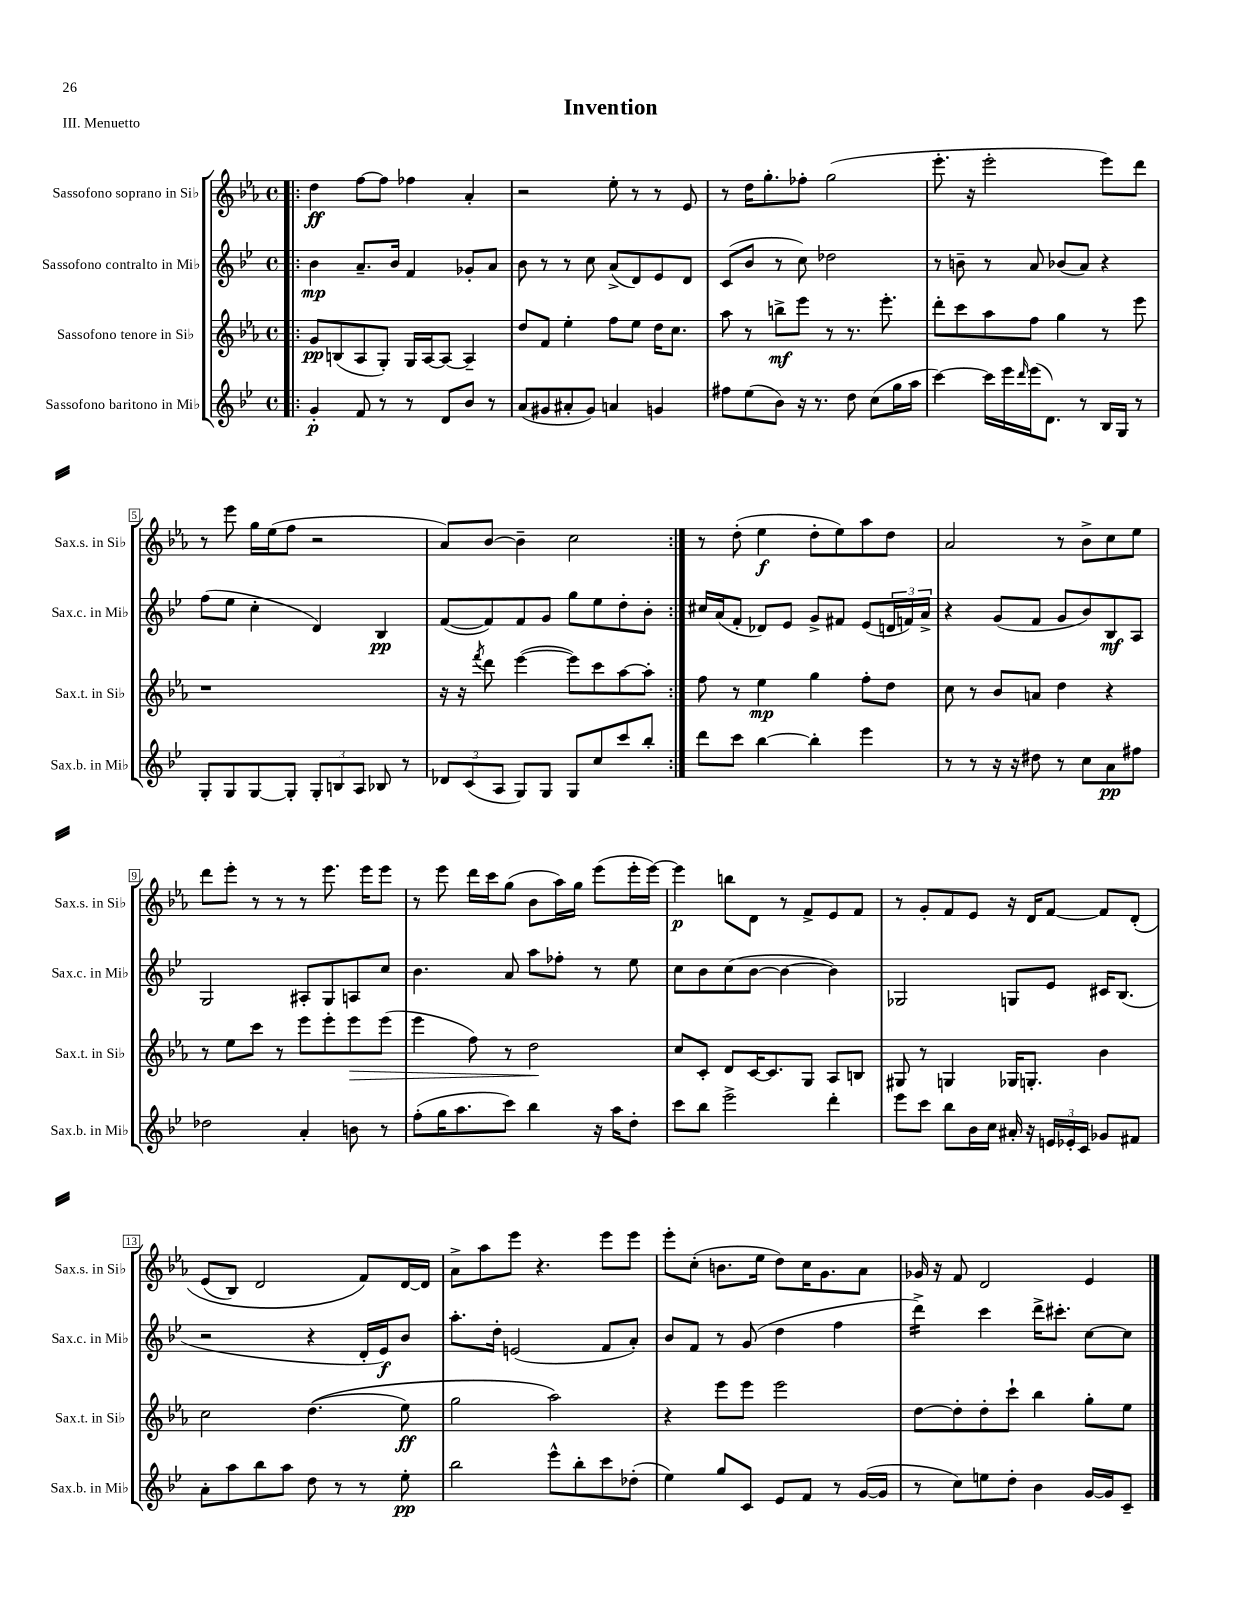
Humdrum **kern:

**kern	**kern	**kern	**kern
*staff4	*staff3	*staff2	*staff1
*clefG2	*clefG2	*clefG2	*clefG2
*k[b-e-]	*k[b-e-a-]	*k[b-e-]	*k[b-e-a-]
*M4/4	*M4/4	*M4/4	*M4/4
*met(c)	*met(c)	*met(c)	*met(c)
=!|:	=!|:	=!|:	=!|:
4g'/	8g/L	4b-\	4dd\
.	(8B/	.	.
8f/	8A-/	8.a~/L	[8ff\L
8r	8G'/J)	.	8ff\]J
.	.	16b-/Jk	.
8r	16G/LL	4f/	4ff-\
.	[16A-/J	.	.
8d/L	8A-/_J	.	.
8b-/J	4A-~/]	8g-'/L	4a-'/
8r	.	8a/J	.
=	=	=	=
(8a/L	8dd/L	8b-\	2r
8g#/	8f/J	8r	.
8a#'/	4ee-'\	8r	.
8g#/J)	.	8cc\	.
4a/	8ff\L	(8a^/L	8ee-'\
.	8ee-\J	8d/)	8r
4g/	16dd\LK	8e-/	8r
.	8.cc\J	.	.
.	.	8d/J	8e-/
=	=	=	=
8ff#\L	8aa-\	(8c/L	8r
(8ee-\	8r	8b-/J	16dd\LK
.	.	.	8.gg'\
8b-\J)	8bb^\L	8r	.
16r	8eee-\J	8cc\)	8ff-'\J
8.r	.	.	.
.	8r	2dd-\	(2gg\
8dd\	8.r	.	.
(8cc\L	.	.	.
.	8.eee-'\	.	.
16gg\L	.	.	.
16aa\JJ	.	.	.
=	=	=	=
[4ccc\)	8ddd'\L	8r	8.eee-'\
.	8ccc\	8b~\	.
.	.	.	16r
16ccc\]LL	8aa-\	8r	2eee-'\
16eee-\	.	.	.
16qqddd/	.	.	.
(16eee-\J	8ff\J	8a/	.
8.d\J)	.	.	.
.	4gg\	(8b-/L	.
8r	.	8a/J)	.
16B-/LL	8r	4r	8eee-\L)
16G/JJ	.	.	.
8r	8eee-\	.	8ddd\J
=	=	=	=
8G'/L	1r	(8ff\L	8r
8G/	.	8ee-\J	8eee-\
[8G/	.	4cc'\	16gg\LL
.	.	.	(16ee-\J
8G'/]J	.	.	8ff\J
12G'/L	.	4d/)	2r
12B/	.	.	.
12A/J	.	.	.
8B-/	.	4B-/	.
8r	.	.	.
=	=	=	=
12d-/L	16r	([8f/L	8a-/L)
.	16r	.	.
(12c/	.	.	.
.	8qfff/	.	.
.	8ddd\	8f/])	[8b-/J
12A/J	.	.	.
8G/L)	([4eee-\	8f/	4b-~\]
8G/J	.	8g/J	.
8G/L	8eee-\]L)	8gg\L	2cc\
8cc/	8ccc\	8ee-\	.
8ccc/	[8aa-\	8dd'\	.
8bb-'/J	8aa-'\]J	8b-'\J	.
=:|!	=:|!	=:|!	=:|!
8ddd\L	8ff\	16cc#/LL	8r
.	.	(16a/J	.
8ccc\J	8r	8f'/J	(8dd'\
[4bb-\	4ee-\	8d-/L)	4ee-\
.	.	8e-/J	.
4bb-'\]	4gg\	8g^/L	8dd'\L
.	.	8f#/J	8ee-\)
4eee-\	8ff'\L	(8e-/L	8aa-\
.	8dd\J	24d/L	8dd\J
.	.	24f/)	.
.	.	24a^/JJ	.
=	=	=	=
8r	8cc\	4r	2a-/
8r	8r	.	.
16r	8b-/L	(8g/L	.
16r	.	.	.
8dd#\	8a/J	8f/J	.
8r	4dd\	8g/L	8r
8cc\L	.	8b-/)	8b-^\L
8a\	4r	8B-/	8cc\
8ff#\J	.	8A/J	8ee-\J
=	=	=	=
2dd-\	8r	2G/	8ddd\L
.	8ee-\L	.	8eee-'\J
.	8ccc\J	.	8r
.	8r	.	8r
4a'/	8eee-\L	8A#'/L	8r
.	8eee-'\	8G/	8.eee-\
8b\	8eee-\	8A/	.
.	.	.	16eee-\LK
8r	(8eee-\J	8cc/J	8eee-\J
=	=	=	=
(8ff'\L	4eee-\	4.b-\	8r
16gg\K	.	.	8eee-\
8.aa\	.	.	.
.	8ff\)	.	16ddd\LL
.	.	.	16ccc\J
8ccc\J)	8r	8a/	(8gg\J
4bb-\	2dd\	8aa\L	8b-\L
.	.	8ff-'\J	16aa-\L)
.	.	.	16gg\JJ
16r	.	8r	(8eee-\L
16aa\LK	.	.	.
8dd'\J	.	8ee-\	16eee-'\L
.	.	.	[16eee-\JJ)
=	=	=	=
8ccc\L	8cc/L	8cc\L	4eee-\]
8bb-\J	8c'/J	8b-\	.
2eee-^\	8d/L	(8cc\	8bb\L
.	[16c/K	[8b-\J	8d\J
.	8.c/]	.	.
.	.	4b-\_	8r
.	8G/J	.	8f^/L
4ddd'\	8A-/L	4b-\])	8e-/
.	8B/J	.	8f/J
=	=	=	=
8eee-\L	8G#/	2G-/	8r
8ccc\J	8r	.	8g'/L
8bb-\L	4G/	.	8f/
16b-\L	.	.	8e-/J
16cc\JJ	.	.	.
16a#'/	16G-/LK	8G/L	16r
16r	8.G'/J	.	16d/LK
24e/LL	.	8e-/J	[8f/J
24e-'/	.	.	.
24c/JJ	.	.	.
8g-/L	4b-\	16c#/LK	8f/]L
.	.	(8.B-/J	.
8f#/J	.	.	&(8d'/J
=	=	=	=
8a'\L	2cc\	2r	(8e-/L
8aa\	.	.	8B-/J)
8bb-\	.	.	2d/
8aa\J	.	.	.
8dd\	&((4.dd\	4r	.
8r	.	.	.
8r	.	16d'/LL	8f/L&)
.	.	16e-/J)	.
8ee-'\	8ee-\)	8b-/J	[16d/L
.	.	.	16d/]JJ
=	=	=	=
2bb-\	2gg\	8.aa'\L	8a-^\L
.	.	.	8aa-\
.	.	16dd'\Jk	.
.	.	(2e/	8eee-\J
.	.	.	4.r
8eee-^^\L	2aa-\&)	.	.
8bb-'\	.	.	.
8ccc\	.	8f/L	8eee-\L
(8dd-'\J	.	8a'/J)	8eee-\J
=	=	=	=
4ee-\)	4r	8b-/L	8eee-'\L
.	.	8f/J	(8cc'\J
8gg/L	8eee-\L	8r	8.b\L
8c/J	8eee-\J	(8g/	.
.	.	.	16ee-\Jk
8e-/L	2eee-\	4dd\	8dd\L)
8f/J	.	.	16cc\K
.	.	.	8.g\
8r	.	4ff\	.
([16g/LL	.	.	8a-\J
16g/]JJ	.	.	.
=	=	=	=
8r	[8dd\L	4ddd^\)	16g-/
.	.	.	16r
8cc\L)	8dd'\]	.	8f/
8ee\	8dd'\	4ccc\	2d/
8dd'\J	8ccc`\J	.	.
4b-\	4bb-\	16ddd^\LK	.
.	.	8.ccc#'\J	.
[16g/LL	8gg'\L	[8cc\L	4e-/
16g/]J	.	.	.
8c~/J	8ee-\J	8cc\]J	.
==	==	==	==
*-	*-	*-	*-
